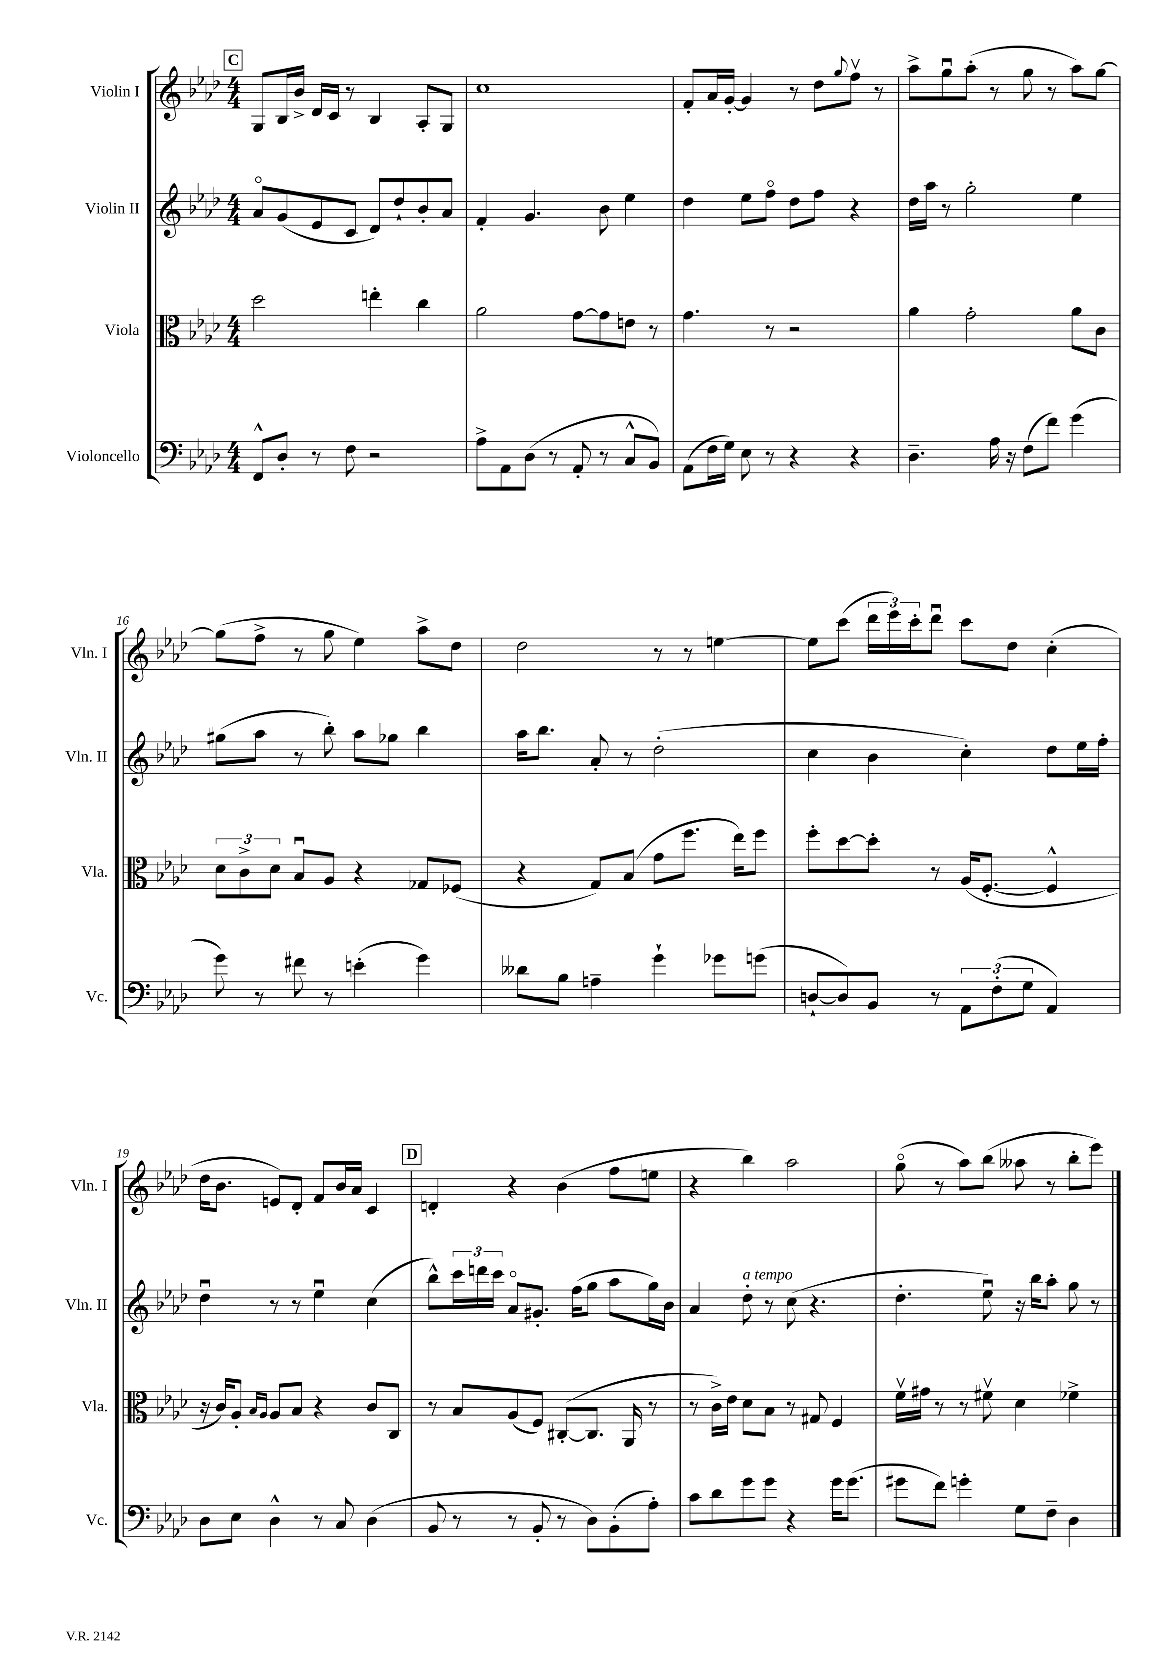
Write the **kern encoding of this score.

**kern	**kern	**kern	**kern
*part4	*part3	*part2	*part1
*staff4	*staff3	*staff2	*staff1
*I"Violoncello	*I"Viola	*I"Violin II	*I"Violin I
*I'Vc.	*I'Vla.	*I'Vln. II	*I'Vln. I
*clefF4	*clefC3	*clefG2	*clefG2
*k[b-e-a-d-]	*k[b-e-a-d-]	*k[b-e-a-d-]	*k[b-e-a-d-]
*M4/4	*M4/4	*M4/4	*M4/4
!!LO:REH:place=s1:t=C
=12	=12	=12	=12
8FF^^/L	2dd-\	8a-/L	8G/L
8D-'/J	.	(8g/	16B-/L
.	.	.	16b-^/JJ
8r	.	8e-/	16d-/LL
.	.	.	16c/JJ
8F\	.	8c/J	8r
2r	4een'\	8d-/L)	4B-/
.	.	8dd-`/	.
.	4cc\	8b-'/	8A-'/L
.	.	8a-/J	8G/J
=13	=13	=13	=13
8A-^\L	2a-\	4f'/	1cc
8AA-\	.	.	.
(8D-\J	.	4.g/	.
8r	.	.	.
8AA-'/	[8g\L	.	.
8r	8g\]	8b-\	.
8C^^/L	8en\J	4ee-\	.
8BB-/J)	8r	.	.
=14	=14	=14	=14
(8AA-\L	4.g\	4dd-\	8f'/L
16F\L	.	.	16a-/L
16G\JJ)	.	.	[16g'/JJ
8E-\	.	8ee-\L	4g/]
8r	8r	8ff\J	.
4r	2r	8dd-\L	8r
.	.	8ff\J	8dd-\L
.	.	.	8qqgg/
4r	.	4r	8ffv\J
.	.	.	8r
=15	=15	=15	=15
4.D-~\	4a-\	16dd-\LL	8aa-^\L
.	.	16aa-\JJ	.
.	.	8r	8ggu\
.	2g'\	2gg'\	(8aa-'\J
16A-\	.	.	8r
16r	.	.	.
(8F\L	.	.	8gg\
8f\J)	.	.	8r
(4g\	8a-\L	4ee-\	8aa-\L)
.	8c\J	.	[8gg\J
!!LO:LB:g=z
=16	=16	=16	=16
8g\)	12d-\L	(8gg#X\L	(8gg\L]
.	12c^\	.	.
8r	.	8aa-\J	8ff^\J
.	12d-\J	.	.
8f#X\	8B-u/L	8r	8r
8r	8A-/J	8bb-'\)	8gg\
(4en'\	4r	8aa-\L	4ee-\)
.	.	8gg-X\J	.
4g\)	8G-X/L	4bb-\	8aa-^\L
.	(8F-X/J	.	8dd-\J
=17	=17	=17	=17
8d--X\L	4r	16aa-\KL	2dd-\
.	.	8.bb-\J	.
8B-\J	.	.	.
4An~\	8G/L)	8a-'/	.
.	(8B-/J	8r	.
4g`\	8g\L	(2dd-'\	8r
.	8.ff\J	.	8r
8g-X\L	.	.	[4een\
.	16ee-\KL)	.	.
(8gn\J	8ff\J	.	.
=18	=18	=18	=18
[8Dn`/L	8ff'\L	4cc\	8ee\L]
8D/])	[8dd-\	.	(8ccc\J
8BB-/J	8dd-'\J]	4b-\	24ddd-\LL
.	.	.	24eee-\)
.	.	.	24ccc'\J
8r	8r	.	8ddd-u\J
12AA-\L	(16A-/KL	4cc'\)	8ccc\L
.	[8.F'/J	.	.
(12F'\	.	.	.
.	.	.	8dd-\J
12G\J	.	.	.
4AA-/)	4F^^/]	8dd-\L	(4cc'\
.	.	16ee-\L	.
.	.	16ff'\JJ	.
!!LO:LB:g=z
=19	=19	=19	=19
8D-\L	16r	4dd-u\	16dd-\KL
.	16c/KL)	.	8.b-\J
8E-\J	8A-'/J	.	.
.	16qqB-/LL	.	.
.	16qqA-/JJ	.	.
4D-^^\	8A-/L	8r	8en/L)
.	8B-/J	8r	8d-'/J
8r	4r	4ee-u\	8f/L
8C/	.	.	16b-/L
.	.	.	16a-/JJ
(4D-\	8c/L	(4cc\	4c/
.	8C/J	.	.
!!LO:REH:place=s1:t=D
=20	=20	=20	=20
8BB-/	8r	8bb-^^\L)	4dn'/
8r	8B-/L	24ccc\L	.
.	.	24dddn\	.
.	.	24ccc\JJ	.
8r	(8A-/	8a-/L	4r
8BB-'/	8F/J)	8.g#X'/J	.
8r	([8C#X'/L	.	(4b-\
.	.	(16ff\KL	.
8D-\L)	8.C#/J]	8gg\J	.
(8BB-'\	.	8aa-\L	8ff\L
.	16AA-/	.	.
8A-'\J)	8r	16gg\L)	8een\J
.	.	16b-\JJ	.
=21	=21	=21	=21
8c\L	8r	4a-/	4r
8d-\	16c^\LL)	.	.
.	16e-\JJ	.	.
!	!	!LO:TX:a:i:t=a tempo	!
8g\	8d-\L	8dd-'\	4bb-\)
8g\J	8B-\J	8r	.
4r	8r	(8cc\	2aa-\
.	8G#X/	4.r	.
16g\KL	4F/	.	.
(8.g\J	.	.	.
=22	=22	=22	=22
8g#X\L	16fv\LL	4.dd-'\	(8gg\
.	16g#X\JJ	.	.
8f\J)	8r	.	8r
4gn'\	8r	.	8aa-\L)
.	8f#Xv\	8ee-u\)	(8bb-\J
8G\L	4d-\	16r	8aa--X\
.	.	16bb-\KL	.
8F~\J	.	8aa-'\J	8r
4D-\	4f-X^\	8gg\	8bb-'\L
.	.	8r	8eee-\J)
==	==	==	==
*-	*-	*-	*-
